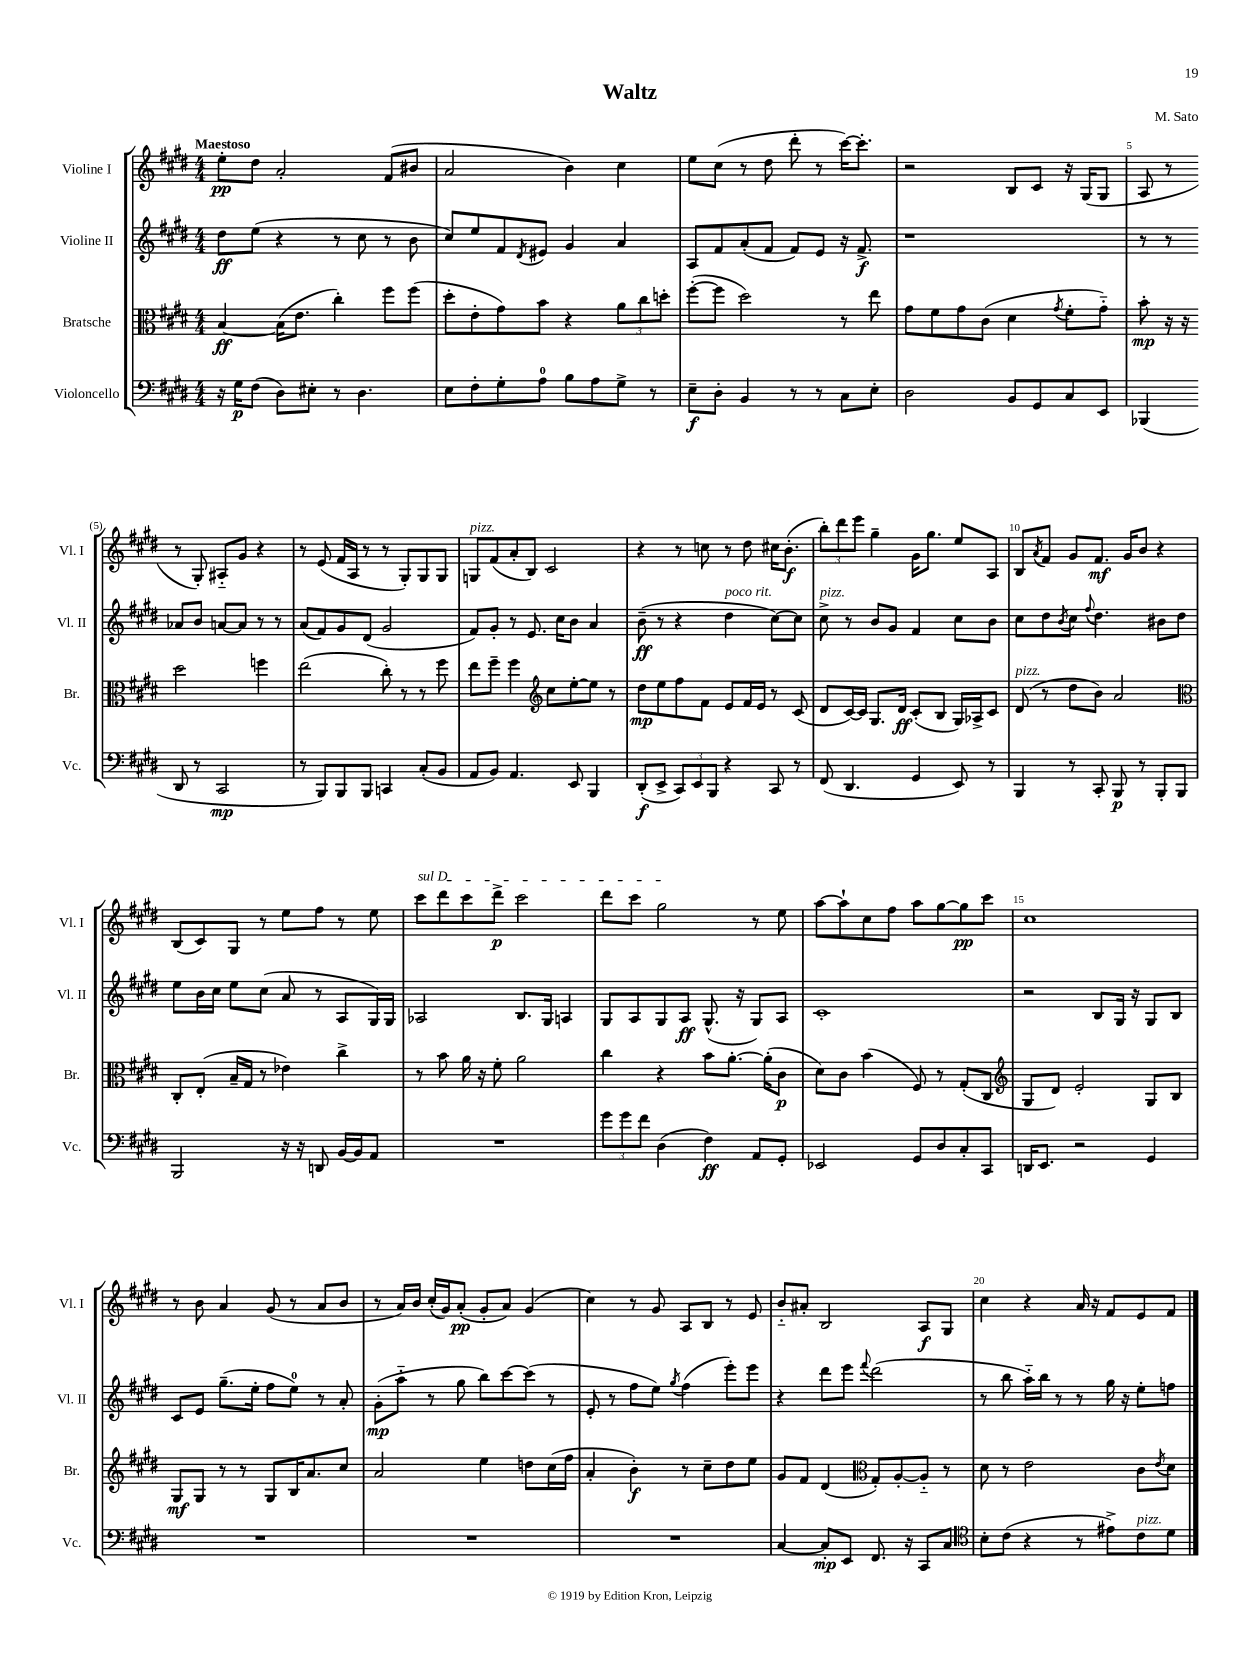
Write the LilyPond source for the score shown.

\header { title = "Waltz" composer = "M. Sato" }
<<
\new StaffGroup <<
\new Staff = "s0" \with { instrumentName = "Violine I" shortInstrumentName = "Vl. I" } {
    \clef treble \key e \major \numericTimeSignature \time 4/4 \tempo "Maestoso"
    e''8-.\pp dis''8 a'2-. fis'8( bis'8 |
    a'2 b'4) cis''4 |
    e''8 cis''8( r8 dis''8 dis'''8-. r8 cis'''16~) cis'''8.-. |
    r2 b8 cis'8 r16 gis16( gis8 |
    a8 r8 r8 gis8-.) ais8-_ gis'8 r4 |
    r8 e'8( fis'16 a16 r8 r8 gis8-.) gis8 gis8 |
    g8^\markup { \italic "pizz." } fis'8( a'8-. b8) cis'2 |
    r4 r8 c''8 r8 dis''8 cis''16 b'8.-.\f( |
    \tuplet 3/2 { b''8-.) dis'''8 e'''8 } gis''4-- gis'16 gis''8. e''8 a8 |
    b8 \acciaccatura { a'8 } fis'8 gis'8 fis'8.\mf gis'16 b'8 r4 |
    b8( cis'8) gis8 r8 e''8 fis''8 r8 e''8 |
    \once \override TextSpanner.bound-details.left.text = \markup { \italic "sul D" } cis'''8\startTextSpan dis'''8 cis'''8 dis'''8->\p cis'''2 |
    dis'''8 cis'''8 gis''2\stopTextSpan r8 e''8 |
    a''8~ a''8-! cis''8 fis''8 a''8 gis''8~ gis''8\pp cis'''8 |
    cis''1 |
    r8 b'8 a'4 gis'8( r8 a'8 b'8 |
    r8 a'16) b'16 cis''16-.( gis'16) a'8-.\pp( gis'8-. a'8) gis'4( |
    cis''4) r8 gis'8 a8 b8 r8 e'8 |
    b'8-_ ais'8-. b2 a8\f gis8 |
    cis''4 r4 a'16 r16 fis'8 e'8 fis'8 \bar "|." |
}
\new Staff = "s1" \with { instrumentName = "Violine II" shortInstrumentName = "Vl. II" } {
    \clef treble \key e \major \numericTimeSignature \time 4/4
    dis''8\ff e''8( r4 r8 cis''8 r8 b'8 |
    cis''8) e''8 fis'8 \acciaccatura { dis'8 } eis'8 gis'4 a'4 |
    a8 fis'8 a'8-.( fis'8 fis'8) e'8 r16 fis'8.->\f |
    r1 |
    r8 r8 aes'8 b'8 a'8~ a'8 r8 r8 |
    a'8( fis'8) gis'8 dis'8( gis'2 |
    fis'8) gis'8-. r8 e'8. cis''16 b'8 a'4 |
    b'8--\ff( r8 r4 dis''4^\markup { \italic "poco rit." } cis''8~) cis''8 |
    cis''8->^\markup { \italic "pizz." } r8 b'8 gis'8 fis'4 cis''8 b'8 |
    cis''8 dis''8 \acciaccatura { b'8 } cis''8 \appoggiatura { fis''8 } dis''4. bis'8 dis''8 |
    e''8 b'16 cis''16 e''8 cis''8( a'8 r8 a8 gis16) gis16 |
    aes2 b8. gis16 a4 |
    gis8 a8 gis8 a8\ff gis8.-^( r16 gis8) a8 |
    cis'1-. |
    r2 b8 gis16 r16 gis8 b8 |
    cis'8 e'8 gis''8.--( e''16-. fis''8 e''8-0) r8 a'8-. |
    gis'8-.\mp( a''8-_ r8 gis''8 b''8) cis'''8~ cis'''8( r8 |
    e'8-. r8 fis''8 e''8) \acciaccatura { gis''8 } fis''4( e'''8-.) e'''8 |
    r4 dis'''8 e'''8 \appoggiatura { fis'''8 } dis'''2( |
    r8 b''8 a''16-_) b''16 r8 r8 gis''16 r16 e''8-. f''8 \bar "|." |
}
\new Staff = "s2" \with { instrumentName = "Bratsche" shortInstrumentName = "Br." } {
    \clef alto \key e \major \numericTimeSignature \time 4/4
    b4~\ff b16( e'8. cis''4-.) fis''8 fis''8( |
    dis''8-. e'8-. gis'8) b'8 r4 \tuplet 3/2 { a'8 cis''8 d''8-. } |
    fis''8~-.( fis''8 dis''2) r8 e''8 |
    gis'8 fis'8 gis'8 cis'8( dis'4 \acciaccatura { gis'8 } fis'8-. gis'8-_) |
    b'8-.\mp r16 r16 dis''2 f''4 |
    e''2( cis''8-.) r8 r8 fis''8 |
    e''8 fis''8-- fis''4 \clef treble cis''8 e''8~-. e''8 r8 |
    dis''8\mp e''8 fis''8 fis'8 e'8 fis'16 e'16 r8 cis'8( |
    dis'8 cis'16~) cis'16 gis8. dis'16\ff cis'8-.( b8 gis16) aes16-> cis'8 |
    dis'8^\markup { \italic "pizz." }( r8 dis''8 b'8) a'2 |
    \clef alto cis8-. e8-.( b16-- gis16 r8 ees'4) cis''4-> |
    r8 b'8 a'16 r16 fis'8-. a'2 |
    cis''4 r4 b'8 a'8.~-. a'16-.( cis'8\p |
    dis'8) cis'8 b'4( fis8) r8 gis8-.( cis8 |
    \clef treble gis8 dis'8) e'2-. gis8 b8 |
    gis8\mf gis8 r8 r8 gis8 b16 a'8. cis''8 |
    a'2 e''4 d''8 cis''16( fis''16 |
    a'4-. b'4-.\f) r8 cis''8-- dis''8 e''8 |
    gis'8 fis'8 dis'4( \clef alto gis8-.) a8~-. a8-_ r8 |
    dis'8 r8 e'2 cis'8 \acciaccatura { e'8 } dis'8 \bar "|." |
}
\new Staff = "s3" \with { instrumentName = "Violoncello" shortInstrumentName = "Vc." } {
    \clef bass \key e \major \numericTimeSignature \time 4/4
    r16 gis16\p fis8( dis8) eis8-. r8 dis4. |
    e8 fis8-. gis8-. a8-0 b8 a8 gis8-> r8 |
    e8--\f dis8-. b,4 r8 r8 cis8 e8-. |
    dis2 b,8 gis,8 cis8 e,8 |
    bes,,4( dis,8 r8 cis,2\mp |
    r8 b,,8) b,,8 b,,8 c,4 cis8-.( b,8 |
    a,8 b,8) a,4. e,8 b,,4 |
    dis,8-.\f( e,8-> \tuplet 3/2 { cis,8) e,8 b,,8 } r4 cis,8 r8 |
    fis,8( dis,4. gis,4 e,8) r8 |
    b,,4 r8 cis,8-. b,,8\p r8 b,,8-. b,,8 |
    b,,2 r16 r16 d,8 b,16~ b,16 a,8 |
    R1 |
    \tuplet 3/2 { gis'8 gis'8 fis'8 } dis4( fis4\ff) a,8 gis,8-. |
    ees,2 gis,8 dis8 cis8-. cis,8 |
    d,16 e,8. r2 gis,4 |
    R1 |
    R1 |
    R1 |
    cis4~ cis8-.\mp e,8 fis,8. r16 cis,8 cis8 |
    \clef tenor b8-. cis'8( r4 r8 eis'8->) cis'8^\markup { \italic "pizz." } dis'8 \bar "|." |
}
>>
>>
\layout { \context { \Score \override BarNumber.break-visibility = ##(#f #t #t) barNumberVisibility = #(every-nth-bar-number-visible 5) } }
